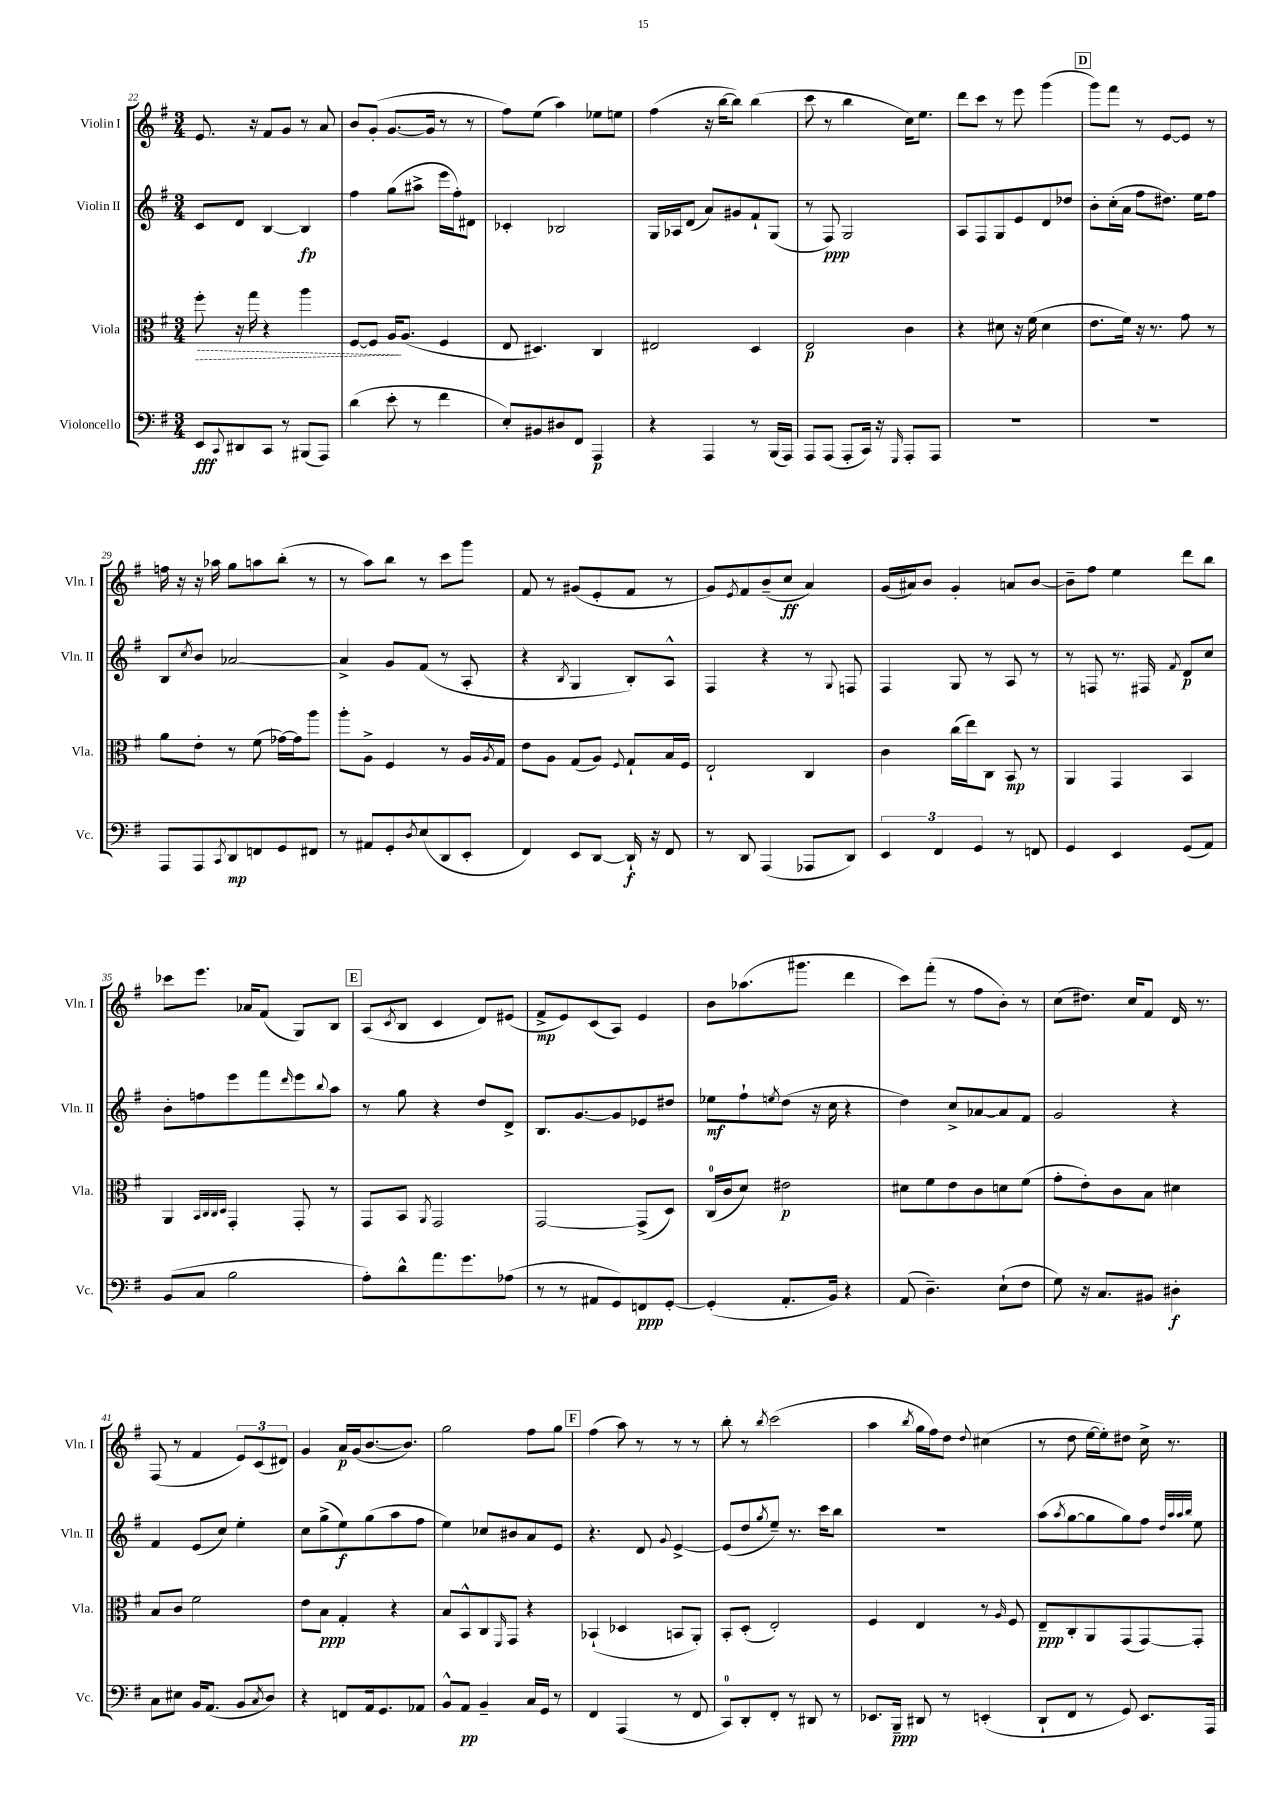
<<
\new StaffGroup <<
\new Staff = "s0" \with { instrumentName = "Violin I" shortInstrumentName = "Vln. I" } {
    \clef treble \key g \major \numericTimeSignature \time 3/4
    e'8. r16 fis'8 g'8 r8 a'8 |
    b'8 g'8-.( g'8.~ g'16 r8 r8 |
    fis''8) e''8( a''4) ees''8 e''8 |
    fis''4( r16 b''16~ b''8) b''4( |
    c'''8 r8 b''4 c''16) e''8. |
    d'''8 c'''8 r8 e'''8 g'''4( |
    \mark \markup { \box "D" } g'''8) fis'''8 r8 e'8~ e'8 r8 |
    f''16 r16 r16 aes''16 g''8 a''8 b''8-.( r8 |
    r8 a''8) b''8 r8 c'''8 g'''8 |
    fis'8 r8 gis'8( e'8-. fis'8 r8 |
    g'8) \acciaccatura { e'8 } fis'8 b'8--( c''8\ff a'4) |
    g'16( ais'16) b'8 g'4-. a'8 b'8~ |
    b'8-- fis''8 e''4 d'''8 b''8 |
    ces'''8 e'''8. aes'16 fis'8( g8) b8 |
    \mark \markup { \box "E" } a8( \acciaccatura { c'8 } b8 c'4 d'8) eis'8( |
    fis'8->\mp e'8) c'8( a8) e'4 |
    b'8 aes''8.( gis'''8. d'''4 |
    c'''8) fis'''8-.( r8 fis''8 b'8-.) r8 |
    c''8( dis''8.) c''16 fis'8 d'16 r8. |
    fis8( r8 fis'4 \tuplet 3/2 { e'8) c'8( dis'8) } |
    g'4 a'16\p g'16( b'8.~ b'8.) |
    g''2 fis''8 g''8 |
    \mark \markup { \box "F" } fis''4( a''8) r8 r8 r8 |
    b''8-. r8 \acciaccatura { b''8 } c'''2( |
    a''4 \acciaccatura { b''8 } g''16 fis''16) d''8 \appoggiatura { d''8 } cis''4( |
    r8 d''8 e''16~ e''16-.) dis''8 c''16-> r8. \bar "|." |
}
\new Staff = "s1" \with { instrumentName = "Violin II" shortInstrumentName = "Vln. II" } {
    \clef treble \key g \major \numericTimeSignature \time 3/4
    c'8 d'8 b4~ b4\fp |
    fis''4 g''8( ais''8-> e'''16 fis''16-.) dis'8 |
    ces'4-. bes2 |
    g16 aes16 d'8( a'8) gis'8 fis'8-! g8( |
    r8 fis8\ppp) g2 |
    a8 fis8 g8 e'8 d'8 des''8 |
    \mark \markup { \box "D" } b'8-. c''16-.( a'16 fis''8 dis''8.) e''16 fis''8 |
    b8 \acciaccatura { c''8 } b'8 aes'2~ |
    aes'4-> g'8 fis'8( r8 a8-. |
    r4 \acciaccatura { b8 } g4 b8-.) a8-^ |
    fis4 r4 r8 \appoggiatura { g8 } f8 |
    fis4 g8 r8 a8 r8 |
    r8 f8 r8. fis16 \acciaccatura { fis'8 } d'8\p c''8 |
    b'8-. f''8 e'''8 fis'''8 \grace { d'''16 } e'''8 \appoggiatura { b''8 } a''8 |
    \mark \markup { \box "E" } r8 g''8 r4 d''8 d'8-> |
    b8. g'8.~ g'8 ees'8 dis''8 |
    ees''8\mf fis''8-! \acciaccatura { e''8 } d''8( r16 c''16 r4 |
    d''4) c''8-> aes'8~ aes'8 fis'8 |
    g'2 r4 |
    fis'4 e'8( c''8) e''4-. |
    c''8 g''8->( e''8\f) g''8( a''8 fis''8 |
    e''4) ces''8 bis'8 a'8 e'8 |
    \mark \markup { \box "F" } r4. d'8 \appoggiatura { g'8 } e'4~-> |
    e'8( d''8 \acciaccatura { g''8 } e''8--) r8. c'''16 b''8 |
    R2. |
    a''8( \acciaccatura { a''8 } g''8~ g''8 g''8) fis''8 \grace { d''32 a''32 a''32 b''32 } e''8 \bar "|." |
}
\new Staff = "s2" \with { instrumentName = "Viola" shortInstrumentName = "Vla." } {
    \clef alto \key g \major \numericTimeSignature \time 3/4
    \once \override Hairpin.style = #'dashed-line fis''8-.\> r16 g''16 r4 a''4 |
    fis8~ fis8 a16\! a8.( fis4 |
    e8 dis4.) c4 |
    eis2 d4 |
    e2\p c'4 |
    r4 dis'8 r16 fis'16( dis'4 |
    \mark \markup { \box "D" } e'8. fis'16) r16 r8. g'8 r8 |
    a'8 e'8-. r8 fis'8( ges'16~) ges'16 a''8 |
    a''8-. a8-> fis4 r8 a16 \acciaccatura { a8 } g16 |
    e'8 a8 g8( a8) \appoggiatura { fis8 } g8-! b16 fis16 |
    e2-! c4 |
    c'4 c''16( e''16) c8 b,8\mp r8 |
    a,4 g,4 b,4 |
    a,4 \grace { b,32 c32 c32 d32 } g,4-. g,8-. r8 |
    \mark \markup { \box "E" } g,8 b,8 \acciaccatura { a,8 } g,2 |
    g,2~ g,8->( d8) |
    c16-0( c'16 d'8) eis'2\p |
    dis'8 fis'8 e'8 c'8 d'8 fis'8( |
    g'8-. e'8-.) c'8 b8 dis'4 |
    b8 c'8 fis'2 |
    e'8 b8\ppp g4-. r4 |
    b8 b,8-^ c8 \grace { fis,16 } g,8 r4 |
    \mark \markup { \box "F" } bes,4-!( des4 b,8 a,8-.) |
    b,8-. d8-.( e2-.) |
    fis4 e4 r8 \grace { a16 } fis8 |
    e8--\ppp c8-. a,8 g,8( g,8~) g,8-. \bar "|." |
}
\new Staff = "s3" \with { instrumentName = "Violoncello" shortInstrumentName = "Vc." } {
    \clef bass \key g \major \numericTimeSignature \time 3/4
    e,8\fff \appoggiatura { c,8 } dis,8 c,8 r8 bis,,8( a,,8) |
    d'4( e'8-. r8 fis'4 |
    e8-.) bis,8 dis8 fis,8 a,,4\p |
    r4 a,,4 r8 b,,16( a,,16) |
    a,,8 a,,8( a,,8-. c,16) r16 \grace { g,,16 } a,,8-. a,,8 |
    R2. |
    \mark \markup { \box "D" } R2. |
    a,,8 a,,8 \acciaccatura { c,8 } d,8\mp f,8 g,8 fis,8 |
    r8 ais,8 g,8-. \acciaccatura { d8 } e8( d,8 e,8-. |
    fis,4) e,8 d,8~ d,16-!\f r16 fis,8 |
    r8 d,8 a,,4( aes,,8 d,8) |
    \tuplet 3/2 { e,4 fis,4 g,4 } r8 f,8 |
    g,4 e,4 g,8( a,8) |
    b,8( c8 b2 |
    \mark \markup { \box "E" } a8-.) d'8-^ a'8. g'8. aes8( |
    r8 r8 ais,8 g,8) f,8\ppp g,8~-. |
    g,4-.( a,8.-. b,16) r4 |
    a,8( d4.--) e8-!( fis8 |
    g8) r16 c8. bis,8 dis4-.\f |
    c8 eis8 b,16 a,8.( b,8 \acciaccatura { c8 } d8) |
    r4 f,8 a,16 g,8. aes,8 |
    b,8-^ a,8\pp b,4-- c16 g,16 r8 |
    \mark \markup { \box "F" } fis,4 a,,4( r8 fis,8 |
    c,8-0) d,8-. fis,8-. r8 dis,8 r8 |
    ees,8. b,,16--\ppp dis,8 r8 e,4-.( |
    d,8-! fis,8 r8 g,8) e,8. a,,16 \bar "|." |
}
>>
>>
\layout { \context { \Score currentBarNumber = #22 } }
